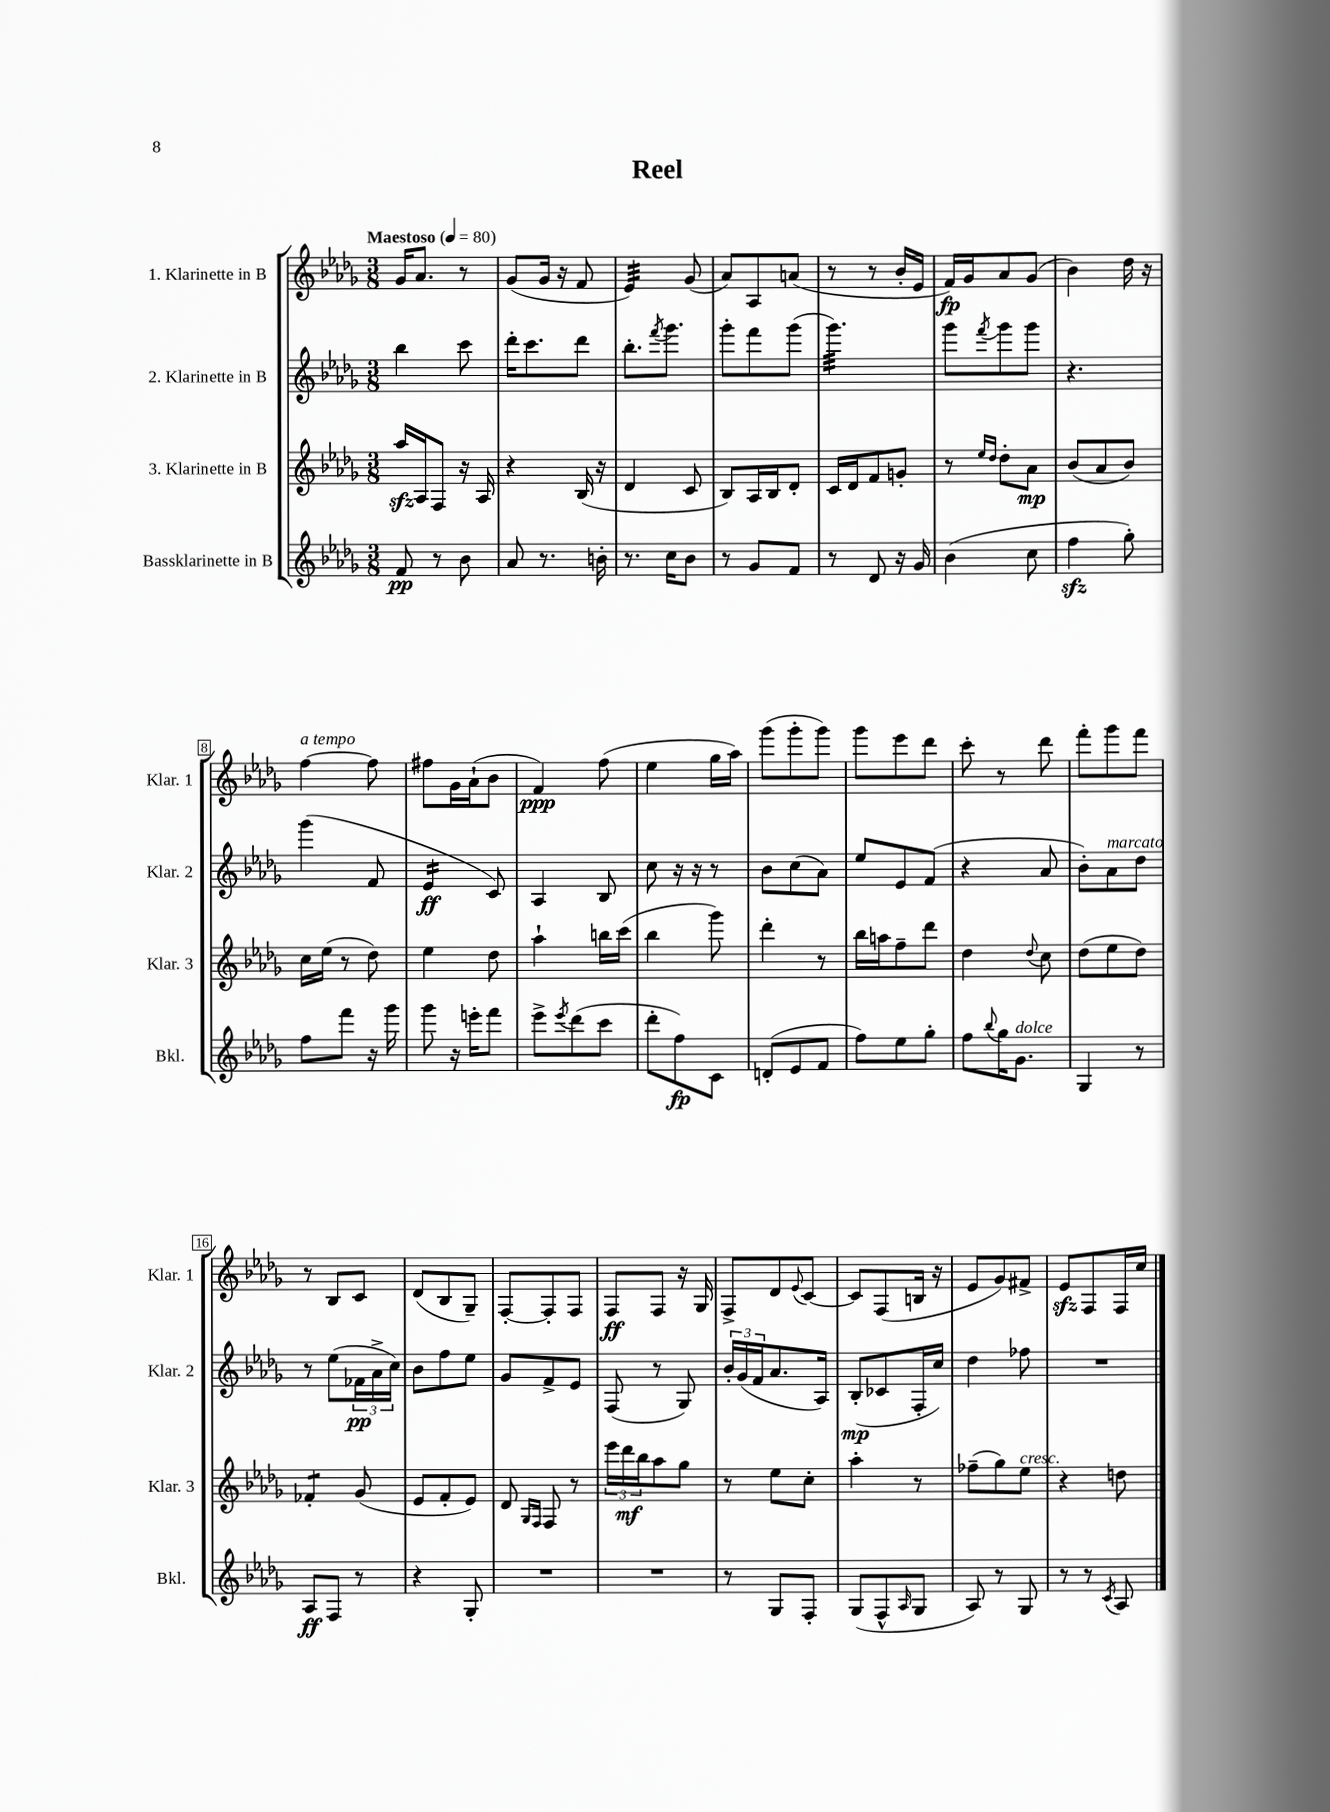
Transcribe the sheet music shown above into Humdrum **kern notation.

**kern	**kern	**kern	**kern
*staff4	*staff3	*staff2	*staff1
*clefG2	*clefG2	*clefG2	*clefG2
*k[b-e-a-d-g-]	*k[b-e-a-d-g-]	*k[b-e-a-d-g-]	*k[b-e-a-d-g-]
*M3/8	*M3/8	*M3/8	*M3/8
*MM80	*MM80	*MM80	*MM80
8f	16aa-	4bb-	16g-
.	16A-	.	8.a-
8r	8F	.	.
8b-	16r	8ccc	8r
.	16A-	.	.
=	=	=	=
8a-	4r	16ddd-'	(8g-
.	.	8.ccc	.
8.r	.	.	16g-
.	.	.	16r
.	(16B-	8ddd-	8f
16b'	16r	.	.
=	=	=	=
8.r	4d-	8.bb-'	4e-)
.	.	8qfff	.
16cc	.	8.ggg-	.
8b-	8c	.	(8g-
=	=	=	=
8r	8B-)	8ggg-'	8a-)
8g-	16A-	8fff	8A-
.	16B-	.	.
8f	8d-'	(8ggg-	(8a
=	=	=	=
8r	16c	4.ggg-)	8r
.	16d-	.	.
8d-	8f	.	8r
16r	8g'	.	16b-'
16g-	.	.	16e-
=	=	=	=
(4b-	8r	8ggg-	16f)
.	.	.	16g-
.	16qqee-	.	.
.	16qqdd-	8qfff	.
.	8dd-'	8ggg-	8a-
8cc	8a-	8ggg-	(8g-
=	=	=	=
4ff	(8b-	4.r	4b-)
.	8a-	.	.
8gg-')	8b-)	.	16dd-
.	.	.	16r
=	=	=	=
8ff	16cc	(4ggg-	[4ff
.	(16ee-	.	.
8fff	8r	.	.
16r	8dd-)	8f	8ff]
16ggg-	.	.	.
=	=	=	=
8ggg-	4ee-	4e-	8ff#
16r	.	.	16g-
16eee'	.	.	(16a-`
8fff	8dd-	8c)	8b-
=	=	=	=
8eee-^	4aa-`	4A-	4f)
8qeee-	.	.	.
(8ddd-	.	.	.
8ccc	16bb	8B-	(8ff
.	(16ccc	.	.
=	=	=	=
8ddd-'	4bb-	8cc	4ee-
8ff)	.	16r	.
.	.	16r	.
8c	8ggg-)	8r	16gg-
.	.	.	16aa-)
=	=	=	=
(8d'	4ddd-'	8b-	(8ggg-
8e-	.	(8cc	8ggg-'
8f	8r	8a-)	8ggg-)
=	=	=	=
8ff)	16bb-	8ee-	8ggg-
.	16aa	.	.
8ee-	8ff~	8e-	8eee-
8gg-'	8ddd-	(8f	8ddd-
=	=	=	=
8ff	4dd-	4r	8ccc'
8qqbb-	.	.	.
16gg-	.	.	8r
8.g-	.	.	.
.	8qqdd-	.	.
.	8cc	8a-	8ddd-
=	=	=	=
4G-	(8dd-	8b-')	8fff'
.	8ee-	8a-	8ggg-
8r	8dd-)	8dd-	8fff
=	=	=	=
8A-	4f-'	8r	8r
8F	.	(8ee-	8B-
8r	(8g-	24f-	8c
.	.	24a-^	.
.	.	24cc)	.
=	=	=	=
4r	8e-	8b-	(8d-
.	8f'	8ff	8B-
8G-'	8e-)	8ee-	8G-~)
=	=	=	=
4.r	8d-	8g-	[8F'
.	16qqG-	.	.
.	16qqF	.	.
.	8F	8f^	8F']
.	8r	8e-	8F
=	=	=	=
4.r	24eee-	(8F	8F
.	24ddd-	.	.
.	24bb-	.	.
.	8aa-	8r	8F
.	8gg-	8G-)	16r
.	.	.	16G-
=	=	=	=
8r	8r	24b-'	8F^
.	.	(24g-	.
.	.	24f	.
8G-	8ee-	8.a-	8d-
.	.	.	8qqe-
8F'	8cc'	.	[8c
.	.	16A-)	.
=	=	=	=
(8G-	4aa-'	(8B-'	8c]
8F^^	.	8c-	(8F
16qqA-	.	.	.
8G-	8r	16F'	16B
.	.	16cc)	16r
=	=	=	=
8A-)	(8ff-~	4dd-	8e-
8r	8gg-)	.	8g-)
8G-	8ee-	8ff-	8f#^
=	=	=	=
8r	4r	4.r	8e-
8r	.	.	8F
8qc	.	.	.
8A-	8dd	.	16F
.	.	.	16cc
==	==	==	==
*-	*-	*-	*-
